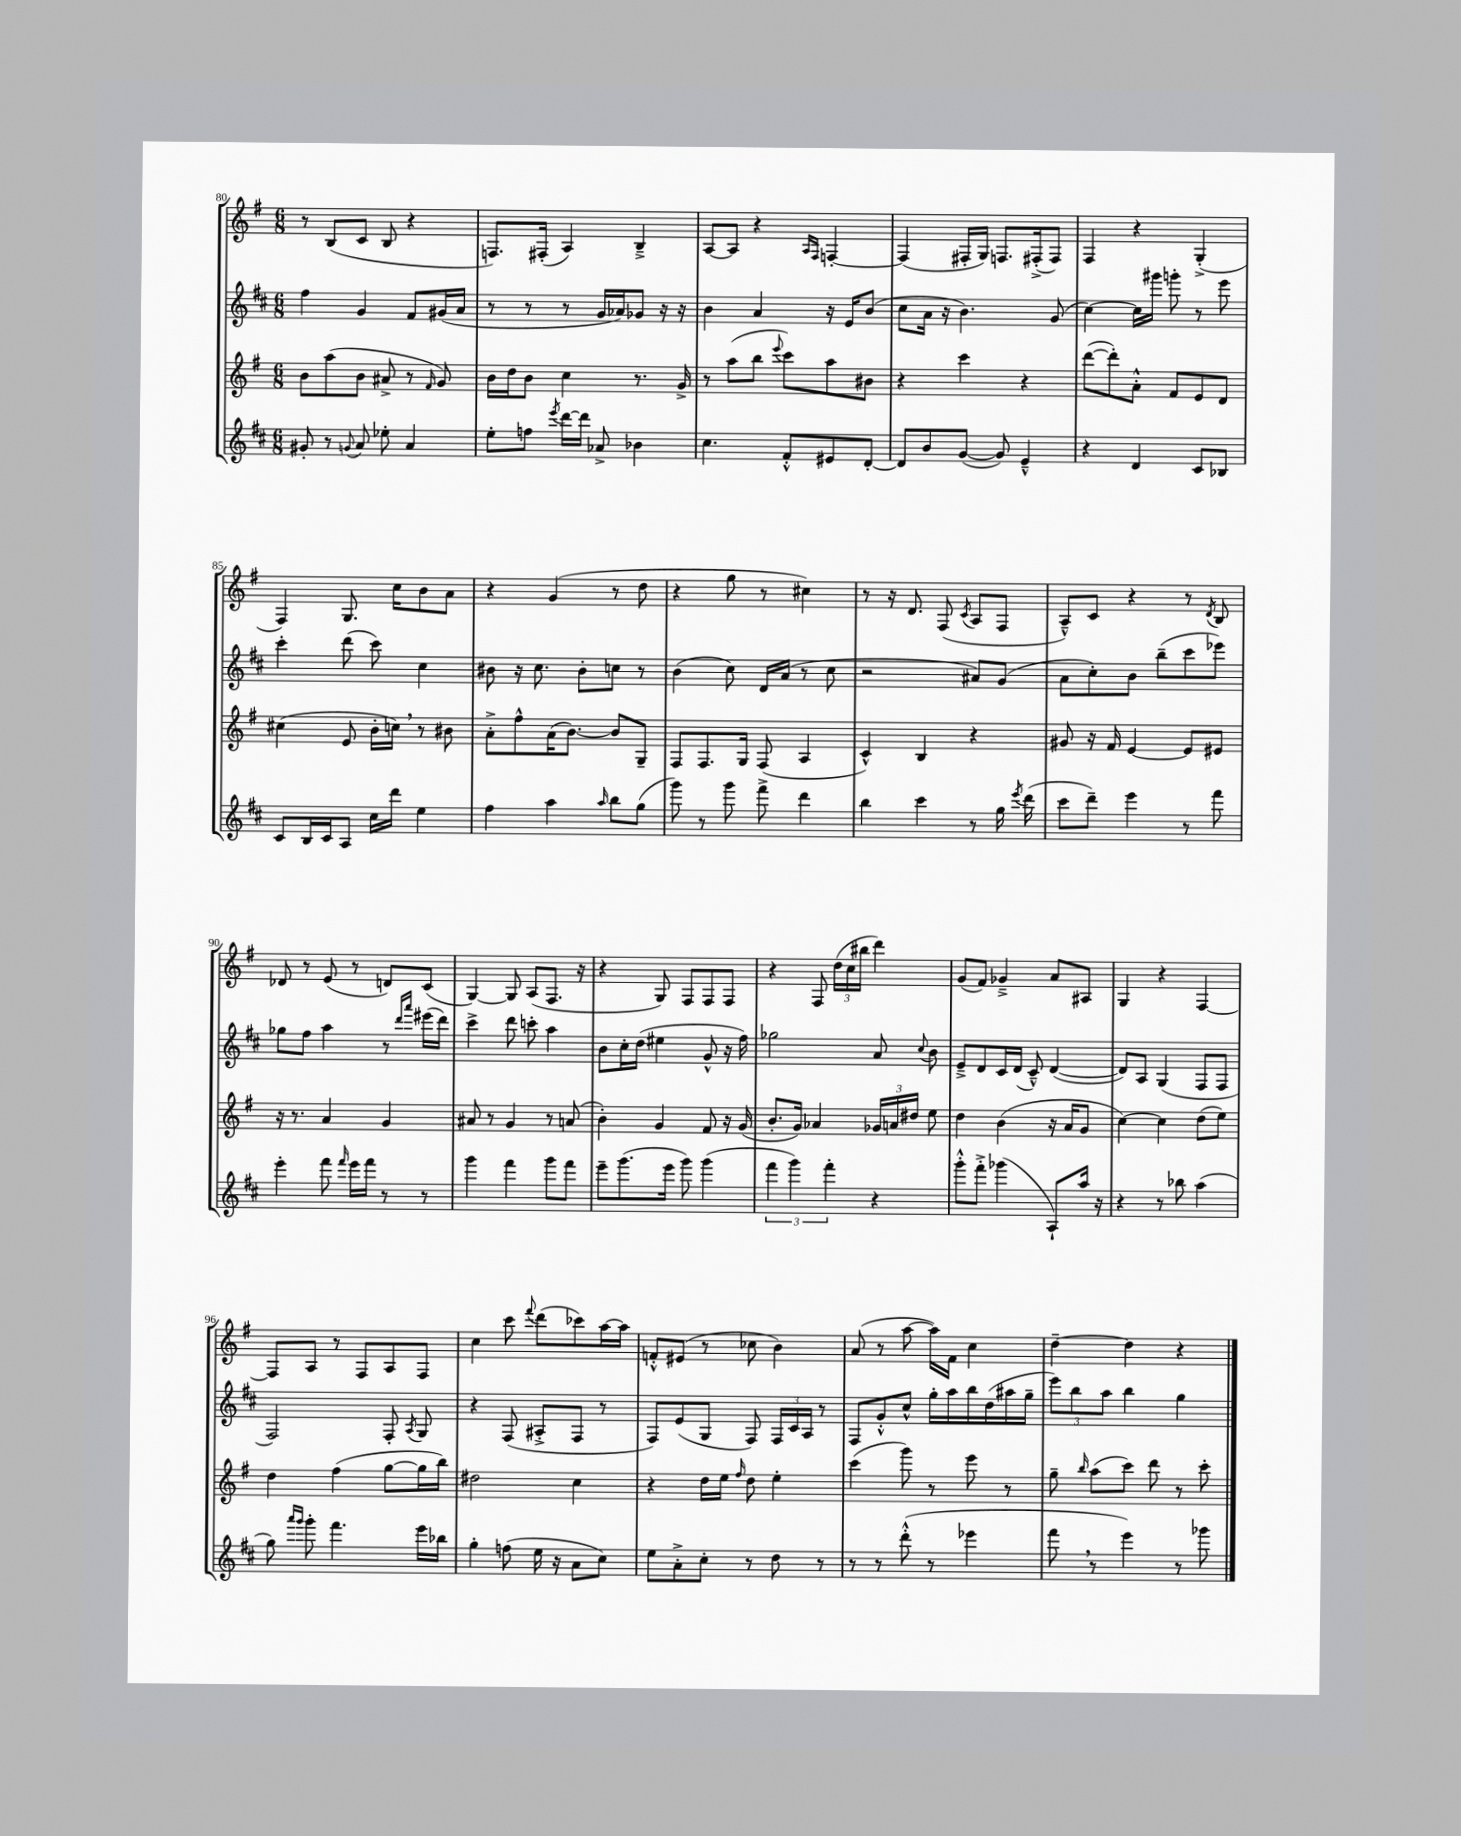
<<
\new StaffGroup <<
\new Staff = "s0" {
    \clef treble \key g \major \numericTimeSignature \time 6/8
    \autoBeamOff r8 b8[( c'8] b8 r4 |
    f8.[) fis16]-.( a4) b4---> |
    a8[~ a8] r4 \grace { a16[ fis16] } f4~-. |
    f4( fis16[-. g16]) f8.[ fis16-.->( fis8]) |
    fis4 r4 g4-.->( |
    fis4) g8. c''16[ b'8 a'8] |
    r4 g'4( r8 d''8 |
    r4 g''8 r8 cis''4) |
    r8 r16 d'8. fis8( \acciaccatura { c'8 } a8[ fis8] |
    a8[---^) c'8] r4 r8 \acciaccatura { d'8 } b8 |
    des'8 r8 e'8( r8 d'8[) c'8]( |
    g4~) g8 a8[( fis8.] r16 |
    r4 g8) fis8[ fis8 fis8] |
    r4 fis8 \tuplet 3/2 { d''16[( c''16 bis''16] } d'''4) |
    g'8[( fis'8]) ges'4---> a'8[ ais8] |
    g4 r4 fis4~ |
    fis8[ a8] r8 fis8[ a8 fis8] |
    c''4 c'''8 \appoggiatura { fis'''8 } d'''8[( ces'''8) a''16~ a''16] |
    f'8[-.-^ eis'8]( r8 ces''8 b'4) |
    a'8( r8 a''8~ a''16[) fis'16] c''4 |
    d''4~-- d''4 r4 \bar "|." |
}
\new Staff = "s1" {
    \clef treble \key d \major \numericTimeSignature \time 6/8
    \autoBeamOff fis''4 g'4 fis'8[ gis'16( a'16] |
    r8 r8 r8 g'16[ aes'16) ges'8] r16 r16 |
    b'4 a'4 r16 e'16[ b'8]( |
    cis''8[ a'16] r16 b'4.) g'8( |
    cis''4~) cis''16[ gis'''16] g'''8-. r8 e'''8 |
    cis'''4-. d'''8( cis'''8) cis''4 |
    bis'8 r16 cis''8. bis'8[-. c''8] r8 |
    b'4( cis''8) d'16[ a'16]( r8 cis''8 |
    r2 ais'8[) g'8]( |
    a'8[ cis''8-.) b'8] b''8[--( cis'''8 ees'''8]) |
    ges''8[ fis''8] a''4 r8 \grace { d'''16[ a'''16] } eis'''16[( d'''16]) |
    cis'''4-> d'''8 c'''8-. a''4 |
    b'8[ cis''16-. d''16]( eis''4 g'8-^ r16 fis''16) |
    ges''2 a'8 \appoggiatura { cis''8 } b'8 |
    e'8[---> d'8 cis'16 d'16]( cis'8---^) d'4~( |
    d'8[) a8] g4( fis8[ fis8] |
    fis2) fis8-. \acciaccatura { a8 } g8 |
    r4 fis8( ais8[-.-> fis8] r8 |
    fis8[) e'8( g8] fis8) \tuplet 3/2 { fis16[ cis'16 a16] } r8 |
    fis8[ g'8-.-^ cis''8]-^ g''16[-. a''16 b''16 d''16( ais''16 g''16]-- |
    \tuplet 3/2 { e'''8[) b''8 a''8] } b''4 g''4 \bar "|." |
}
\new Staff = "s2" {
    \clef treble \key g \major \numericTimeSignature \time 6/8
    \autoBeamOff b'8[ a''8( b'8] ais'8-> r8 \grace { fis'16 } g'8) |
    b'16[ d''16 b'8] c''4 r8. g'16-> |
    r8 a''8[( b''8] \appoggiatura { e'''8 } c'''8[) a''8 bis'8] |
    r4 c'''4 r4 |
    d'''8[~( d'''8-.) a'8]-.-^ fis'8[ e'8 d'8] |
    cis''4( e'8 b'16[-. c''16]) \breathe r8 bis'8 |
    a'8[-.-> fis''8-^ a'16( b'8.]~) b'8[ g8]-- |
    fis8[ fis8. g16] fis8( a4 |
    c'4-^) b4 r4 |
    gis'8 r16 fis'16 e'4~ e'8[ eis'8] |
    r16 r8. a'4 g'4 |
    ais'8 r8 g'4 r8 a'8( |
    b'4-.) g'4 fis'8 r16 g'16( |
    b'8.[-. g'16]) aes'4 \tuplet 3/2 { ges'16[ a'16 dis''16] } e''8 |
    d''4 b'4( r16 a'16[ g'8] |
    c''4~) c''4 d''8[( e''8]) |
    d''4 fis''4( g''8[~ g''16 b''16]) |
    dis''2 c''4 |
    r4 d''16[ e''16] \grace { fis''16 } d''8 e''4-. |
    c'''4( g'''8) r8 e'''8 r8 |
    g''8-- \grace { b''16 } a''8[( c'''8]) d'''8 r8 c'''8-. \bar "|." |
}
\new Staff = "s3" {
    \clef treble \key d \major \numericTimeSignature \time 6/8
    \autoBeamOff gis'8-. r8 \appoggiatura { g'8 } a'8 ees''8-. a'4 |
    e''8[-. f''8] \acciaccatura { e'''8 } d'''16[~ d'''16] aes'8-> bes'4 |
    cis''4. fis'8[-.-^ eis'8 d'8]~-. |
    d'8[ b'8 g'8]~( g'8) e'4---^ |
    r4 d'4 cis'8[ bes8] |
    cis'8[ b16 cis'16 a8] cis''16[ d'''16] e''4 |
    fis''4 a''4 \grace { a''16 } b''8[ g''8]( |
    g'''8) r8 g'''8 fis'''8-> d'''4 |
    b''4 cis'''4 r8 g''16 \acciaccatura { e'''8 } d'''16( |
    cis'''8[ d'''8]--) e'''4 r8 fis'''8 |
    e'''4-. fis'''8 \grace { fis'''16 } e'''16[ fis'''16] r8 r8 |
    g'''4 fis'''4 g'''8[ fis'''8] |
    e'''8[-- g'''8.( e'''16] g'''8) g'''4( |
    \tuplet 3/2 { fis'''4 g'''4) fis'''4-. } r4 |
    g'''8[-.-^ fis'''8]-.-> ges'''4( a8[-!) a''16] r16 |
    r4 r8 bes''8 a''4( |
    g''8) \grace { a'''16[ g'''16] } g'''8-. fis'''4. e'''16[ bes''16] |
    g''4-. f''8( e''16 r16 a'8[ cis''8]) |
    e''8[ a'8-.-> cis''8]-. r8 d''8 r8 |
    r8 r8 d'''8-.-^( r8 ees'''4 |
    fis'''8 \breathe r8 e'''4) r8 ges'''8 \bar "|." |
}
>>
>>
\layout { \context { \Score currentBarNumber = #80 } }
